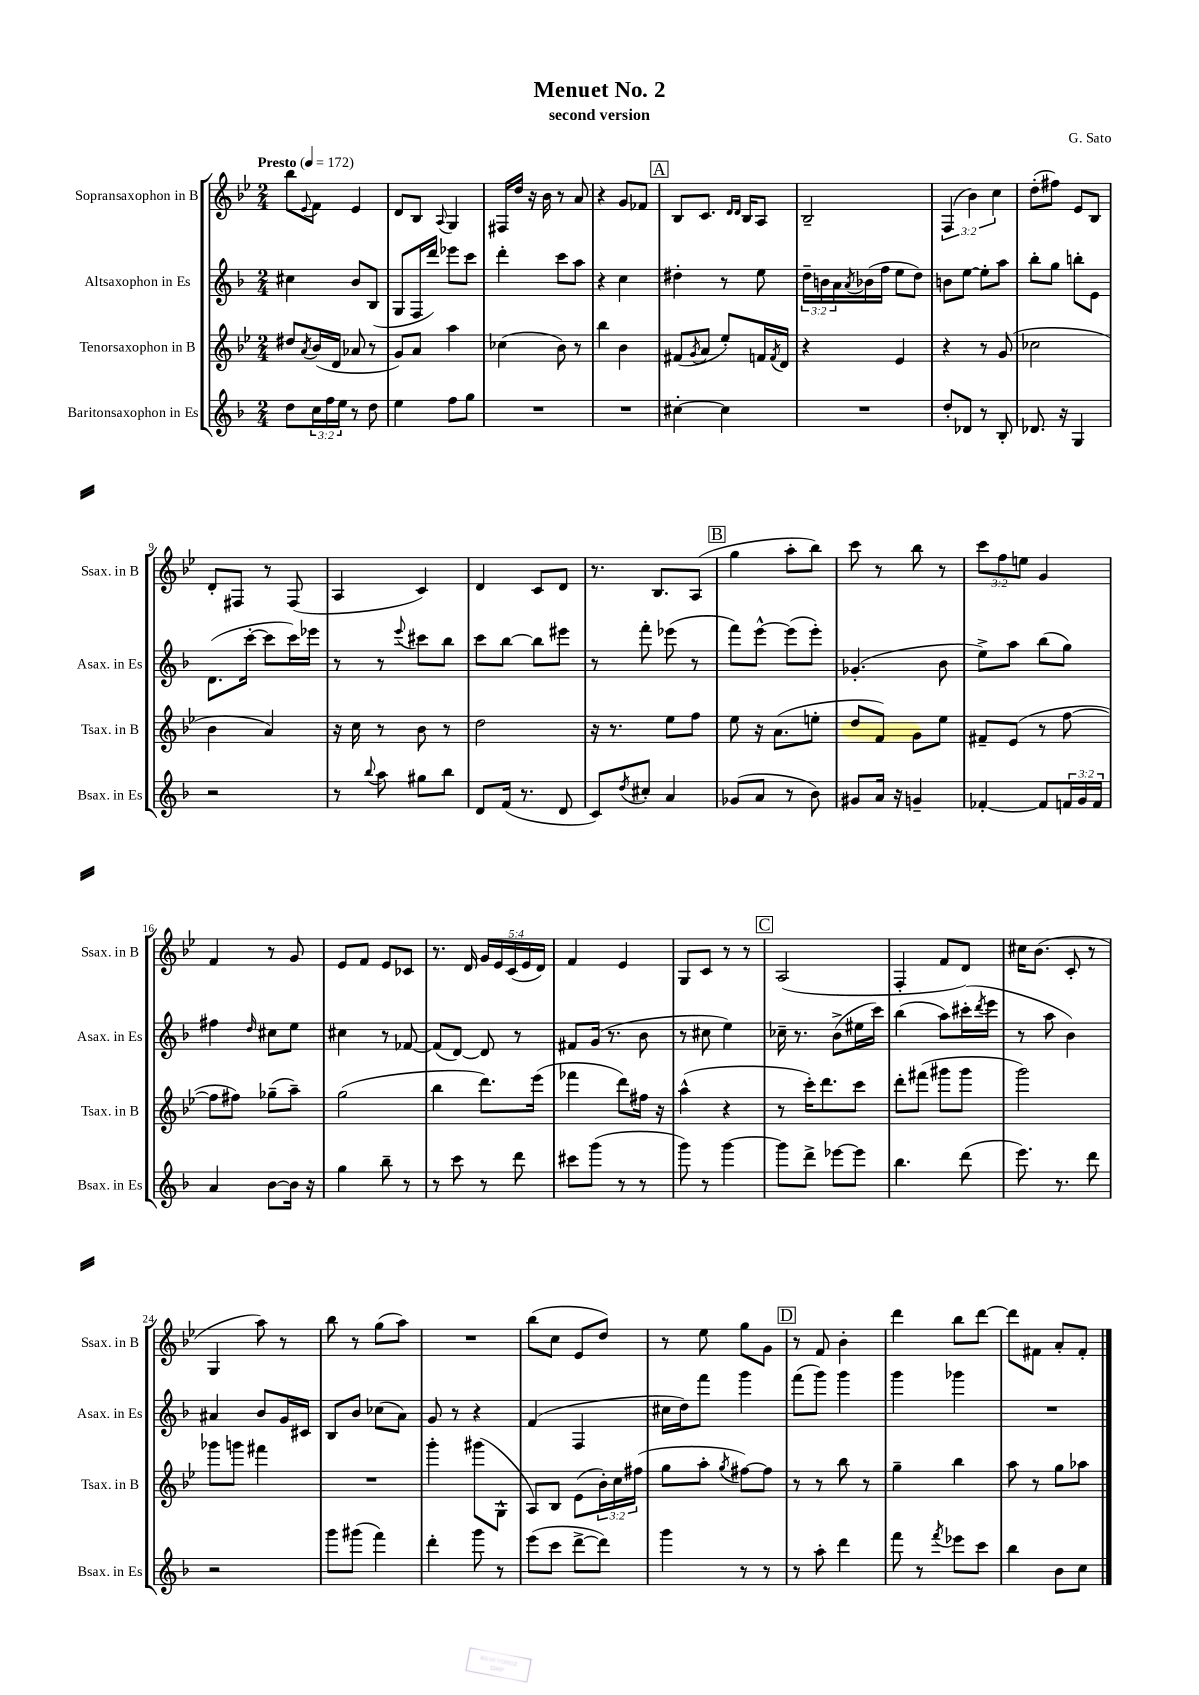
\header { title = "Menuet No. 2" composer = "G. Sato" subtitle = "second version" }
<<
\new StaffGroup <<
\new Staff = "s0" \with { instrumentName = "Sopransaxophon in B" shortInstrumentName = "Ssax. in B" } {
    \clef treble \key bes \major \numericTimeSignature \time 2/4 \override Staff.TupletNumber.text = #tuplet-number::calc-fraction-text \tempo "Presto" 4 = 172
    bes''8 \appoggiatura { ees'8 } f'8 ees'4 |
    d'8 bes8 \appoggiatura { a8 } g4 |
    fis16 d''16 r16 bes'16 r8 a'8 |
    r4 g'8 fes'8 |
    \mark \markup { \box "A" } bes8 c'8. \grace { d'16 d'16 } bes16 a8 |
    bes2-- |
    \tuplet 3/2 { f4( bes'4) c''4 } |
    d''8-.( fis''8) ees'8 bes8 |
    d'8-. fis8 r8 fis8( |
    a4 c'4) |
    d'4 c'8 d'8 |
    r8. bes8. a8( |
    \mark \markup { \box "B" } g''4 a''8-. bes''8) |
    c'''8 r8 bes''8 r8 |
    \tuplet 3/2 { c'''8 f''8 e''8 } g'4 |
    f'4 r8 g'8 |
    ees'8 f'8 ees'8 ces'8 |
    r8. d'16 \tuplet 5/4 { g'16 ees'16 c'16( ees'16 d'16) } |
    f'4 ees'4 |
    g8 c'8 r8 r8 |
    \mark \markup { \box "C" } a2( |
    f4-. f'8 d'8) |
    cis''16 bes'8.( c'8-. r8 |
    g4 a''8) r8 |
    bes''8 r8 g''8( a''8) |
    R2 |
    bes''8( c''8 ees'8 d''8) |
    r8 ees''8 g''8 g'8 |
    \mark \markup { \box "D" } r8 f'8 bes'4-. |
    d'''4 bes''8 d'''8~ |
    d'''8 fis'8 a'8-. fis'8-. \bar "|." |
}
\new Staff = "s1" \with { instrumentName = "Altsaxophon in Es" shortInstrumentName = "Asax. in Es" } {
    \clef treble \key f \major \numericTimeSignature \time 2/4 \override Staff.TupletNumber.text = #tuplet-number::calc-fraction-text
    cis''4 bes'8 bes8( |
    g8 f16 d'''16) ees'''8 c'''8 |
    d'''4-. c'''8 a''8 |
    r4 c''4 |
    \mark \markup { \box "A" } dis''4-. r8 e''8 |
    \tuplet 3/2 { d''16-- b'16 a'16 } \acciaccatura { a'8 } bes'16( f''16 e''8 d''8) |
    b'8 e''8~ e''8-. a''8 |
    bes''8-. g''8 b''8-. e'8 |
    d'8.( c'''16~-. c'''8 c'''16) ees'''16 |
    r8 r8 \appoggiatura { e'''8 } cis'''8 bes''8 |
    c'''8 bes''8~ bes''8 eis'''8 |
    r8 f'''8-. ees'''8( r8 |
    \mark \markup { \box "B" } f'''8) e'''8~-^ e'''8( e'''8-.) |
    ges'4.-.( bes'8 |
    e''8->) a''8 bes''8( g''8) |
    fis''4 \grace { d''16 } cis''8 e''8 |
    cis''4 r8 fes'8~ |
    fes'8( d'8~) d'8 r8 |
    fis'8 g'16( r8. bes'8 |
    r8 cis''8 e''4) |
    \mark \markup { \box "C" } ces''16-- r8. bes'8->( eis''16 c'''16) |
    bes''4( a''8) cis'''16-.( \acciaccatura { d'''8 } e'''16 |
    r8 a''8 bes'4) |
    ais'4 bes'8 g'16 cis'16 |
    bes8 bes'8 ces''8( a'8) |
    g'8 r8 r4 |
    f'4( f4 |
    cis''16 d''16) f'''8 g'''4 |
    \mark \markup { \box "D" } f'''8( g'''8) g'''4 |
    g'''4 ges'''4 |
    R2 \bar "|." |
}
\new Staff = "s2" \with { instrumentName = "Tenorsaxophon in B" shortInstrumentName = "Tsax. in B" } {
    \clef treble \key bes \major \numericTimeSignature \time 2/4 \override Staff.TupletNumber.text = #tuplet-number::calc-fraction-text
    dis''8 \acciaccatura { a'8 } bes'16( d'16 aes'8 r8 |
    g'8) a'8 a''4 |
    ces''4( bes'8) r8 |
    bes''4 bes'4 |
    \mark \markup { \box "A" } fis'8( \acciaccatura { g'8 } a'8 ees''8-.) f'16 \acciaccatura { f'8 } d'16 |
    r4 ees'4 |
    r4 r8 g'8( |
    ces''2 |
    bes'4 a'4) |
    r16 c''16 r8 bes'8 r8 |
    d''2 |
    r16 r8. ees''8 f''8 |
    \mark \markup { \box "B" } ees''8 r16 a'8.( e''8-. |
    d''8 f'8) g'8 ees''8 |
    fis'8-- ees'8( r8 f''8~ |
    f''8 fis''8) ges''8--( a''8--) |
    g''2( |
    bes''4 d'''8.) ees'''16( |
    fes'''4 d'''8) fis''16 r16 |
    a''4-^( r4 |
    \mark \markup { \box "C" } r8 c'''16-.) d'''8. c'''8 |
    d'''8-. fis'''8( gis'''8 gis'''8 |
    g'''2) |
    ges'''8 g'''8 fis'''4 |
    R2 |
    g'''4-. gis'''8( g8-^ |
    a8) bes8 ees'8( \tuplet 3/2 { bes'16-.) c''16 fis''16( } |
    g''8 a''8-. \acciaccatura { g''8 } fis''8~) fis''8 |
    \mark \markup { \box "D" } r8 r8 bes''8 r8 |
    g''4-- bes''4 |
    a''8 r8 g''8 aes''8 \bar "|." |
}
\new Staff = "s3" \with { instrumentName = "Baritonsaxophon in Es" shortInstrumentName = "Bsax. in Es" } {
    \clef treble \key f \major \numericTimeSignature \time 2/4 \override Staff.TupletNumber.text = #tuplet-number::calc-fraction-text
    d''8 \tuplet 3/2 { c''16 f''16 e''16 } r8 d''8 |
    e''4 f''8 g''8 |
    R2 |
    R2 |
    \mark \markup { \box "A" } cis''4~-. cis''4 |
    R2 |
    d''8-. des'8 r8 bes8-. |
    des'8. r16 g4 |
    r2 |
    r8 \appoggiatura { bes''8 } a''8 gis''8 bes''8 |
    d'8 f'16( r8. d'8 |
    c'8) \acciaccatura { d''8 } cis''8-. a'4 |
    \mark \markup { \box "B" } ges'8( a'8 r8 bes'8) |
    gis'8 a'16 r16 g'4-- |
    fes'4~-. fes'8 \tuplet 3/2 { f'16 g'16 f'16 } |
    a'4 bes'8~ bes'16 r16 |
    g''4 bes''8-- r8 |
    r8 c'''8 r8 d'''8 |
    cis'''8 g'''8( r8 r8 |
    g'''8) r8 g'''4~ |
    \mark \markup { \box "C" } g'''8 d'''8-> ees'''8~ ees'''8 |
    bes''4. d'''8( |
    e'''8.) r8. d'''8 |
    r2 |
    g'''8 gis'''8( f'''4) |
    d'''4-. g'''8 r8 |
    e'''8( c'''8 d'''8~-> d'''8) |
    g'''4 r8 r8 |
    \mark \markup { \box "D" } r8 a''8-. d'''4 |
    f'''8 r8 \acciaccatura { f'''8 } ees'''8 c'''8 |
    bes''4 bes'8 c''8 \bar "|." |
}
>>
>>
